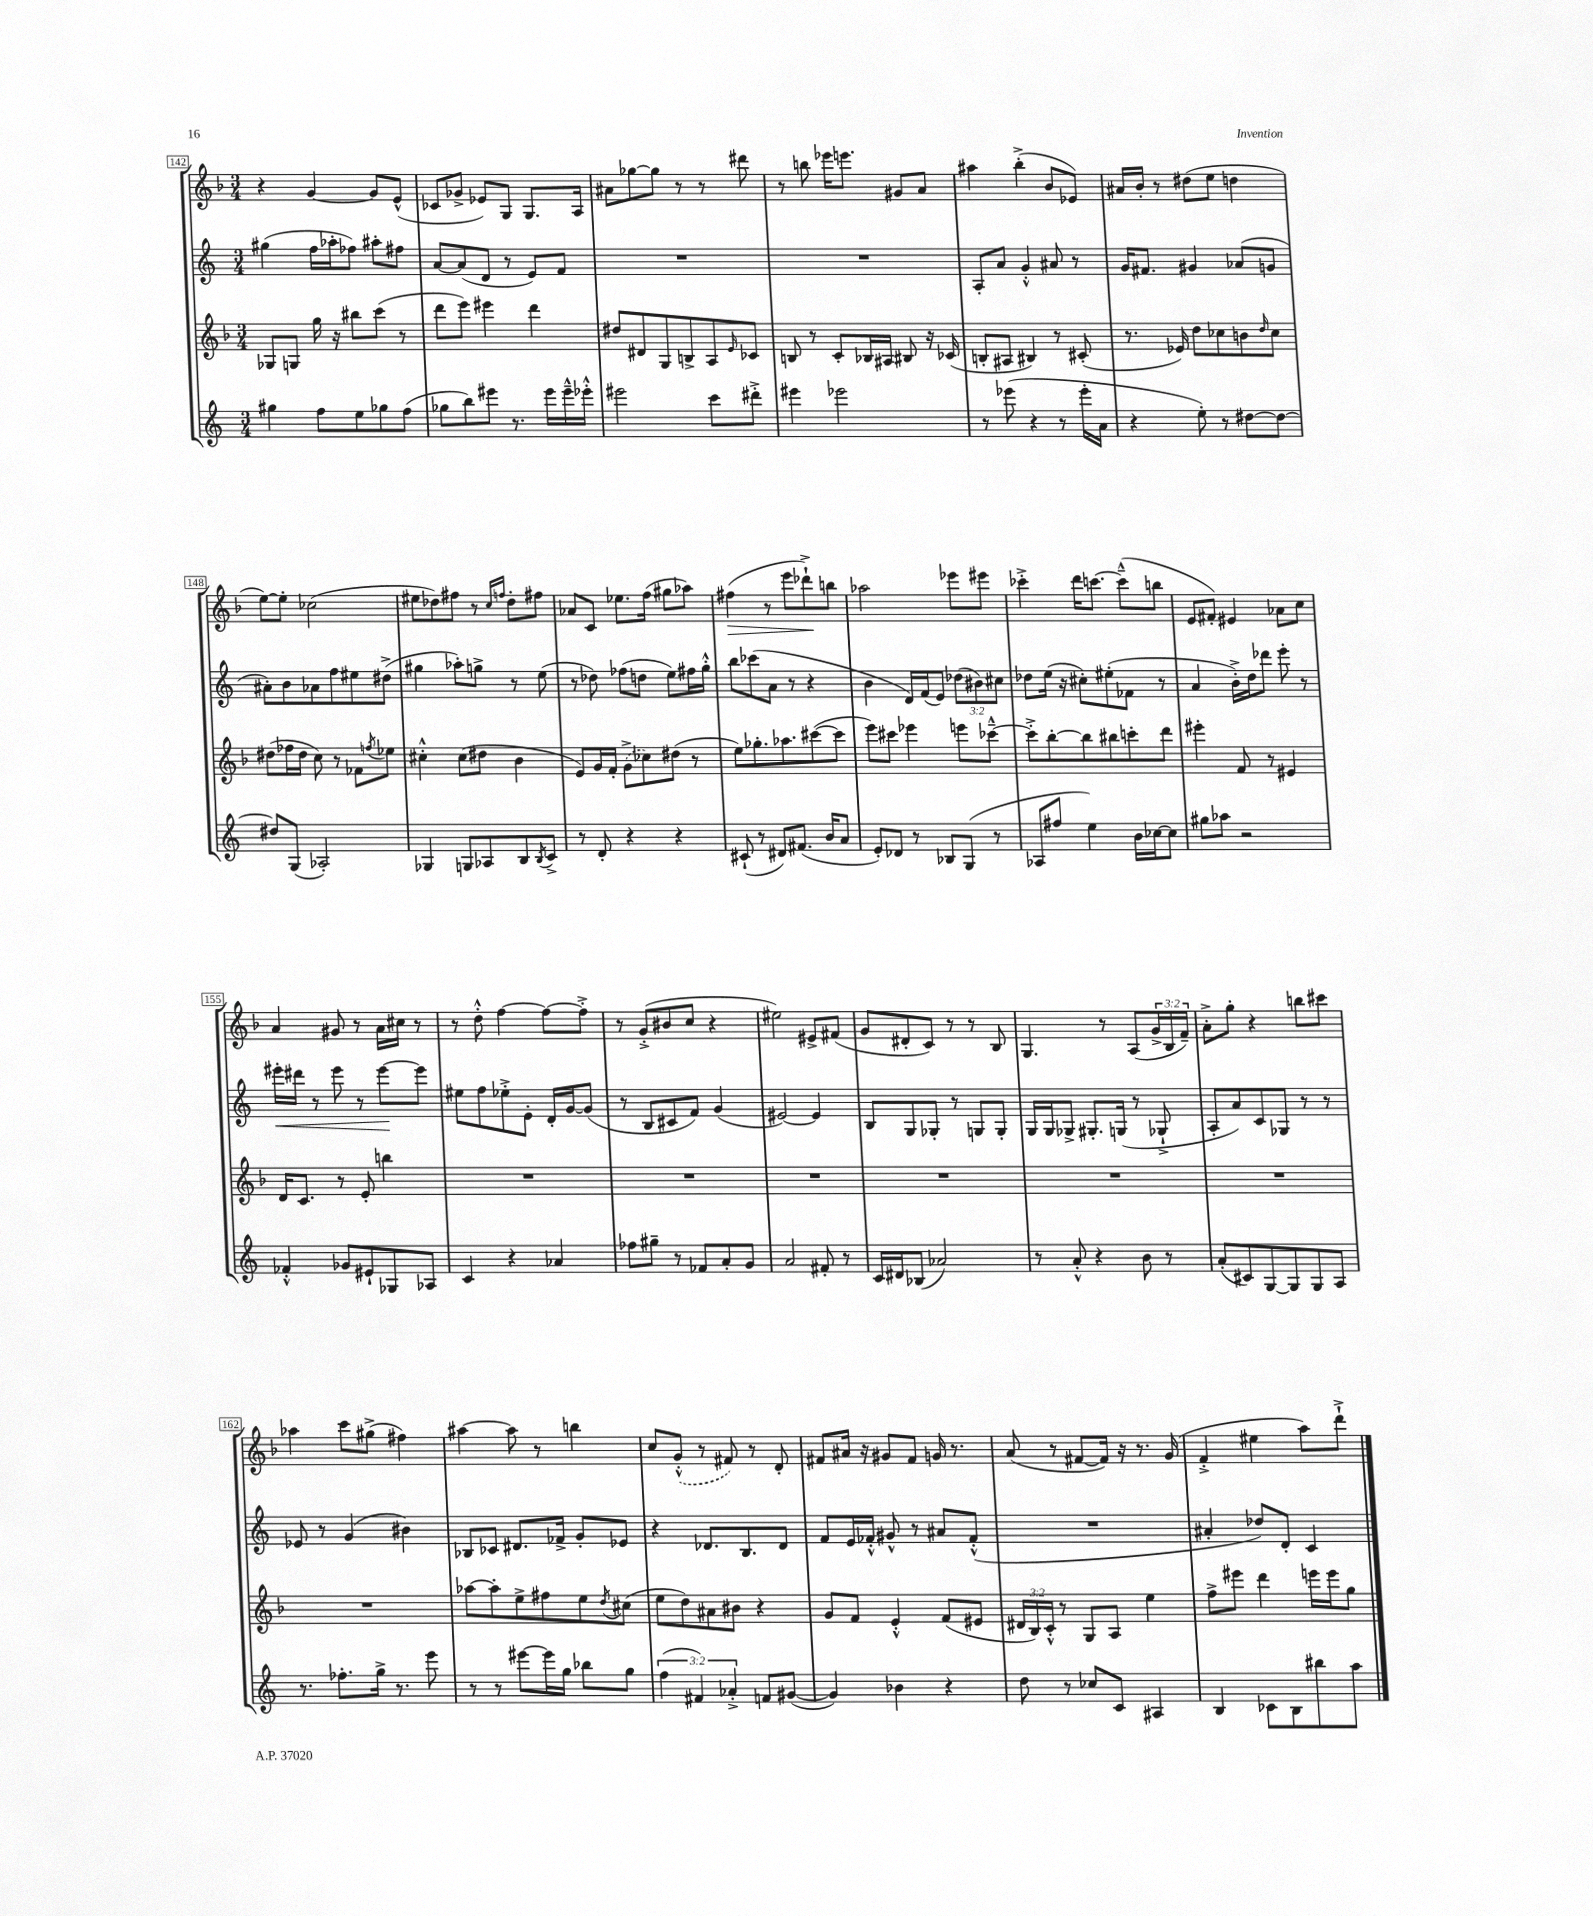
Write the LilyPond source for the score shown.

<<
\new StaffGroup <<
\new Staff = "s0" {
    \clef treble \key f \major \numericTimeSignature \time 3/4 \override Staff.TupletNumber.text = #tuplet-number::calc-fraction-text
    r4 g'4~ g'8 e'8-^( |
    ces'8 ges'8-> ees'8) g8 g8. a16 |
    ais'8 ges''8~ ges''8 r8 r8 dis'''8 |
    r8 b''8 ees'''16 e'''8. gis'8 a'8 |
    ais''4 bes''4-.->( bes'8 ees'8) |
    ais'16 bes'16-. r8 dis''8( e''8 d''4 |
    e''8~) e''8-. ces''2( |
    eis''8 des''8) fis''8 r8 \grace { c''16 f''16 } des''8-. fis''8 |
    aes'8 c'8 ees''8. f''16( gis''8 aes''8) |
    fis''4\>( r8 e'''8 des'''8-!->\!) b''8 |
    aes''2 ees'''8 eis'''8 |
    ces'''4-.-> d'''16 c'''8.~ c'''8---^( b''8 |
    e'8 fis'8-.) eis'4 aes'8 c''8 |
    a'4 gis'8 r8 a'16 cis''16 r8 |
    r8 d''8-.-^ f''4~ f''8~ f''8-.-> |
    r8 g'8-.->( bis'8 c''8 r4 |
    eis''2) eis'8-> fis'8( |
    g'8 dis'8-. c'8) r8 r8 bes8 |
    g4. r8 a8( \tuplet 3/2 { g'16-> bes16 f'16--) } |
    a'8-.-> g''8-. r4 b''8 cis'''8 |
    aes''4 c'''8 gis''8->( fis''4) |
    ais''4~ ais''8 r8 b''4 |
    c''8 \once \slurDashed g'8-.-^( r8 fis'8) r8 d'8-. |
    fis'8 ais'16 r16 gis'8 fis'8 g'16 r8. |
    a'8( r8 fis'8~ fis'16) r16 r8. g'16( |
    f'4-.-> eis''4 a''8) d'''8-!-> \bar "|." |
}
\new Staff = "s1" {
    \clef treble \key c \major \numericTimeSignature \time 3/4 \override Staff.TupletNumber.text = #tuplet-number::calc-fraction-text
    gis''4( f''16 aes''16-. fes''8) ais''8-. fis''8 |
    a'8~ a'8( d'8 r8 e'8) f'8 |
    R2. |
    R2. |
    a8-. a'8 g'4-.-^ ais'8 r8 |
    g'16 fis'8. gis'4 aes'8( g'8 |
    ais'8-.) b'8 aes'8 f''8 eis''8 dis''8->( |
    gis''4 aes''8-.) g''8-> r8 e''8( |
    r8 des''8) fes''8( d''8 e''8) fis''16 g''16-.-^ |
    b''8 ces'''8( a'8 r8 r4 |
    b'4 d'16) f'16( e'8) \tuplet 3/2 { des''8( bis'8) cis''8 } |
    des''8 e''16( r16 cis''8-.) eis''8-.( fes'8 r8 |
    a'4 b'16-.->) d''16 des'''8 e'''8-. r8 |
    eis'''16-.\< dis'''16 r8 eis'''8 r8 eis'''8~\! eis'''8 |
    eis''8 f''8 ees''8-.-> e'8-. d'16-. g'16~ g'8( |
    r8 b8 cis'8 f'8) g'4( |
    eis'2~) eis'4 |
    b8 g8 ges8-. r8 g8 g8-. |
    g16 g16 ges8-> gis8.-. g16( r8 ges8-!-> |
    a8-. a'8) c'8 ges8 r8 r8 |
    ees'8 r8 g'4( bis'4) |
    bes8 ces'8 dis'8. fes'16-> g'8-. ees'8 |
    r4 des'8. b8. des'8 |
    f'8 e'16 fes'16-.-^ gis'8-^ r8 ais'8 fes'8-.-^( |
    R2. |
    ais'4-. des''8) d'8-. c'4 \bar "|." |
}
\new Staff = "s2" {
    \clef treble \key f \major \numericTimeSignature \time 3/4 \override Staff.TupletNumber.text = #tuplet-number::calc-fraction-text
    ges8 g8 g''16 r16 bis''8 c'''8( r8 |
    d'''8 e'''8) eis'''4 d'''4 |
    dis''8 dis'8 g8 b8-> a8 \grace { e'16 } ces'8 |
    b8 r8 c'8-. bes16 ais16 bis8 r16 ces'16( |
    b8-. ais8 bis4) r8 cis'8-.( |
    r8. ees'16) d''8 ces''8 b'8 \grace { d''16 } ces''8 |
    dis''8( fes''16 dis''16 c''8) r8 fes'8 \acciaccatura { f''8 } ees''8 |
    cis''4-.-^ cis''8( dis''8 bes'4 |
    e'8) g'16 f'16-. \once \slurDashed g'8->( ces''8) dis''8( r8 |
    e''8) ges''8.-. aes''8. cis'''8~( cis'''8 |
    e'''8) cis'''8 ees'''4 e'''8 ces'''8~---^ |
    ces'''8-.-> bes''8~-. bes''8 bis''8 c'''8-. d'''8 |
    eis'''4-. f'8 r8 eis'4 |
    d'16 c'8. r8 e'8-. b''4 |
    R2. |
    R2. |
    R2. |
    R2. |
    R2. |
    R2. |
    R2. |
    aes''8~ aes''8-. e''8-> fis''8 e''8 \acciaccatura { d''8 } cis''8( |
    e''8 d''8) ais'8 bis'8 r4 |
    g'8 f'8 e'4-.-^ f'8( eis'8 |
    \tuplet 3/2 { dis'16 bes16) c'16-.-^ } r8 g8 a8 e''4 |
    f''8-> eis'''8 d'''4 e'''16 e'''16 g''8 \bar "|." |
}
\new Staff = "s3" {
    \clef treble \key c \major \numericTimeSignature \time 3/4 \override Staff.TupletNumber.text = #tuplet-number::calc-fraction-text
    gis''4 f''8 e''8 ges''8 f''8( |
    ges''8 b''8) eis'''8 r8. eis'''16 eis'''16---^ ees'''16-.-^ |
    eis'''2 c'''8 dis'''8-.-> |
    eis'''4 ees'''2 |
    r8 ees'''8( r4 r8 ees'''16-. a'16 |
    r4 e''8-.) r8 dis''8~ dis''8~ |
    dis''8 g8( aes2-.) |
    ges4 g8 aes8 b8 \acciaccatura { b8 } c'8-> |
    r8 d'8-. r4 r4 |
    cis'8-!( r8 dis'8) fis'8.( b'16 a'8 |
    e'8-.) des'8 r8 bes8 g8( r8 |
    aes8 fis''8 e''4) b'16 ces''16~ ces''8 |
    gis''8 aes''8 r2 |
    fes'4-.-^ ges'8 eis'8-! ges8 aes8 |
    c'4 r4 aes'4 |
    fes''8 gis''8-- r8 fes'8 a'8-. g'8 |
    a'2 fis'8-. r8 |
    c'16 dis'16 bes8( aes'2) |
    r8 a'8-.-^ r4 b'8 r8 |
    a'8-.( cis'8) g8~ g8 g8 a8 |
    r8. fes''8.-. g''16-> r8. e'''8 |
    r8 r8 eis'''8~ eis'''16 g''16 bes''8 g''8 |
    \tuplet 3/2 { f''4( fis'4) aes'4-.-> } f'8 gis'8~( |
    gis'4) bes'4 r4 |
    d''8 r8 ces''8 c'8 ais4 |
    b4 ces'8 b8 bis''8 a''8 \bar "|." |
}
>>
>>
\layout { \context { \Score currentBarNumber = #142 \override BarNumber.stencil = #(make-stencil-boxer 0.1 0.3 ly:text-interface::print) } }
